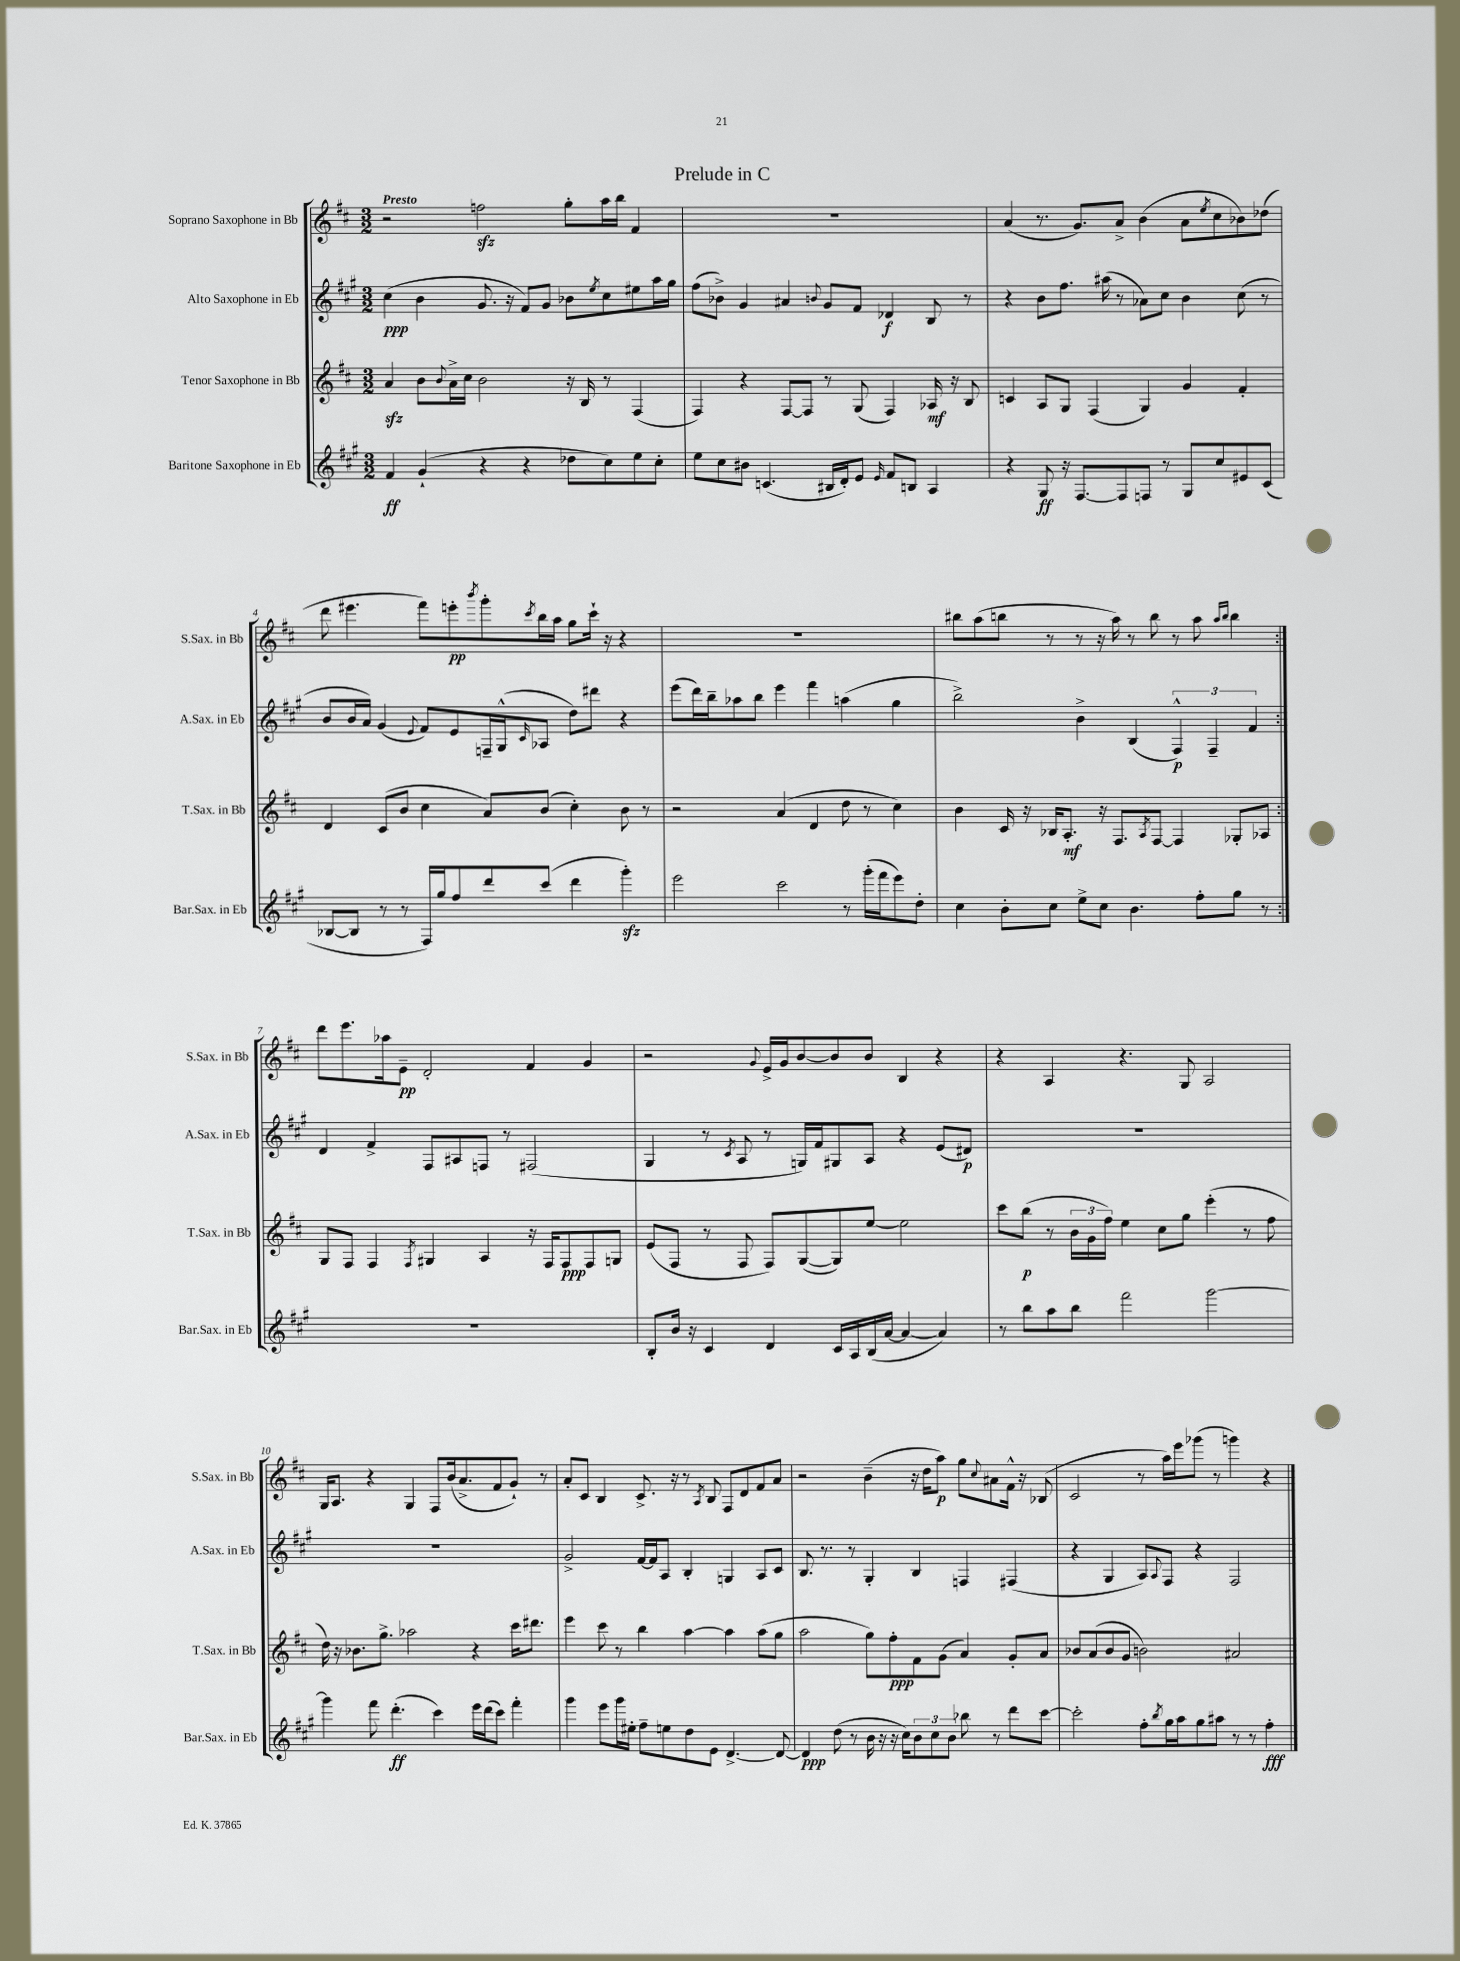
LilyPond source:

\header { title = "Prelude in C" }
<<
\new StaffGroup <<
\new Staff = "s0" \with { instrumentName = "Soprano Saxophone in Bb" shortInstrumentName = "S.Sax. in Bb" } {
    \clef treble \key d \major \numericTimeSignature \time 3/2 \tempo "Presto"
    \repeat volta 2 { r2 f''2\sfz g''8-. a''16 b''16 fis'4 |
    R1. |
    a'4( r8. g'8.) a'8-> b'4( a'8 \acciaccatura { e''8 } cis''8 bes'8) des''8( |
    d'''8 eis'''4. fis'''8) e'''8-.\pp \acciaccatura { b'''8 } g'''8-. \acciaccatura { cis'''8 } b''16 a''16 g''8 cis'''16-! r16 r4 |
    R1. |
    bis''8 a''8( b''8 r8 r8 r16 a''16) r8 b''8 r8 a''8 \grace { a''16 b''16 } b''4 | }
    d'''8 e'''8. aes''16 e'8--\pp d'2-. fis'4 g'4 |
    r2 \appoggiatura { g'8 } e'16-> g'16 b'8~ b'8 b'8 b4 r4 |
    r4 a4 r4. g8 a2 |
    g16 a8. r4 g4 fis8 b'16( a'8.-> fis'8 g'8-!) r8 |
    a'8-. cis'8 b4 cis'8.-> r16 r8 \acciaccatura { a8 } b8 fis8 d'8 fis'8 a'8 |
    r2 b'4--( r16 d''16 a''8\p) g''8 \appoggiatura { cis''8 } ais'8 fis'16-^ r16 bes8( |
    cis'2 r8 a''16) e'''16 ges'''8( r8 g'''4) r4 \bar "|." |
}
\new Staff = "s1" \with { instrumentName = "Alto Saxophone in Eb" shortInstrumentName = "A.Sax. in Eb" } {
    \clef treble \key a \major \numericTimeSignature \time 3/2
    \repeat volta 2 { cis''4\ppp( b'4 gis'8. r16 fis'8) gis'8 bes'8 \acciaccatura { e''8 } cis''8 eis''8 a''16 gis''16 |
    fis''8( bes'8->) gis'4 ais'4 \appoggiatura { b'8 } gis'8 fis'8 des'4\f b8 r8 |
    r4 b'8 fis''8. ais''16( r8 aes'8) cis''8 b'4 cis''8( r8 |
    b'8 b'16 a'16) gis'4( \appoggiatura { e'8 } fis'8) e'8 f16-- gis16-^( \grace { cis'16 } aes8 d''8) dis'''8 r4 |
    e'''8( d'''16) b''16-- aes''8 b''8 e'''4 fis'''4 a''4( gis''4 |
    b''2->) b'4-> b4( \tuplet 3/2 { fis4-^\p) fis4-- fis'4 } | }
    d'4 fis'4-> fis8 ais8 f8 r8 fis2( |
    gis4 r8 \acciaccatura { cis'8 } a8 r8 g16) fis'16 gis8 a8 r4 e'8( dis'8\p) |
    R1. |
    R1. |
    gis'2-> fis'16~ fis'16 a8 b4-. g4 a8 cis'8 |
    b8. r8. r8 gis4-. b4 f4 fis4( |
    r4 gis4 a8) \appoggiatura { a8 } fis8 r4 fis2 \bar "|." |
}
\new Staff = "s2" \with { instrumentName = "Tenor Saxophone in Bb" shortInstrumentName = "T.Sax. in Bb" } {
    \clef treble \key d \major \numericTimeSignature \time 3/2
    \repeat volta 2 { a'4\sfz b'8 \appoggiatura { b'8 } a'16-> cis''16 b'2 r16 b16 r8 fis4( |
    fis4) r4 fis8~ fis8 r8 g8( fis4) aes16\mf r16 b8 |
    c'4 a8 g8 fis4( g4) g'4 fis'4-. |
    d'4 cis'8( b'8 cis''4 a'8) b'8( cis''4-.) b'8 r8 |
    r2 a'4( d'4 d''8 r8 cis''4) |
    b'4 cis'16 r16 bes16 a8.-.\mf r16 fis8. \acciaccatura { a8 } fis8~ fis4 ges8-. aes8 | }
    g8 fis8 fis4 \acciaccatura { fis8 } gis4 a4 r16 fis16 fis8\ppp fis8 g8 |
    e'8( fis8 r8 fis8 fis8) g8~( g8) e''8~ e''2 |
    cis'''8 b''8\p( r8 \tuplet 3/2 { b'16 g'16 fis''16) } e''4 cis''8 g''8 e'''4-.( r8 fis''8 |
    d''16) r16 bes'8. g''8.-> aes''2 r4 cis'''16 dis'''8. |
    e'''4 cis'''8 r8 b''4 a''4~ a''4 a''8( g''8 |
    a''2 g''8) fis''8-.\ppp fis'8 g'8( a'4) g'8-. a'8 |
    bes'8 a'8( bes'8 g'8 b'2) ais'2 \bar "|." |
}
\new Staff = "s3" \with { instrumentName = "Baritone Saxophone in Eb" shortInstrumentName = "Bar.Sax. in Eb" } {
    \clef treble \key a \major \numericTimeSignature \time 3/2
    \repeat volta 2 { fis'4\ff gis'4-!( r4 r4 des''8 cis''8) e''8 cis''8-. |
    e''8 cis''8 bis'8 c'4.( bis16 d'16-.) e'8 \grace { e'16 } fis'8 b8 a4 |
    r4 gis8\ff r16 fis8.~ fis8 f8 r8 gis8 cis''8 eis'8 cis'8( |
    bes8~ bes8 r8 r8 fis16) gis''16 fis''8 d'''8 cis'''8( d'''4 gis'''4-.\sfz) |
    e'''2 cis'''2 r8 gis'''16-.( fis'''16 e'''8) d''8-. |
    cis''4 b'8-. cis''8 e''8-> cis''8 b'4. fis''8-. gis''8 r8 | }
    R1. |
    b8-. b'16 r16 cis'4 d'4 cis'16 a16 b16( a'16~ a'4~ a'4) |
    r8 b''8 a''8 b''8 fis'''2 gis'''2~ |
    gis'''4 fis'''8 d'''4.-.\ff( cis'''4) e'''16 d'''16( cis'''8) fis'''4-. |
    gis'''4 e'''8 gis'''16 eis''16-. fis''8-- e''8 d''8 e'8 d'4.~-> d'8~ |
    d'4\ppp d''8( r8 b'16 r16 r16 cis''16) \tuplet 3/2 { b'8 cis''8 b'8 } bes''8 r8 d'''8 cis'''8~ |
    cis'''2-. fis''8-. \acciaccatura { b''8 } gis''16 a''16 gis''8 ais''8 r8 r8 fis''4-.\fff \bar "|." |
}
>>
>>
